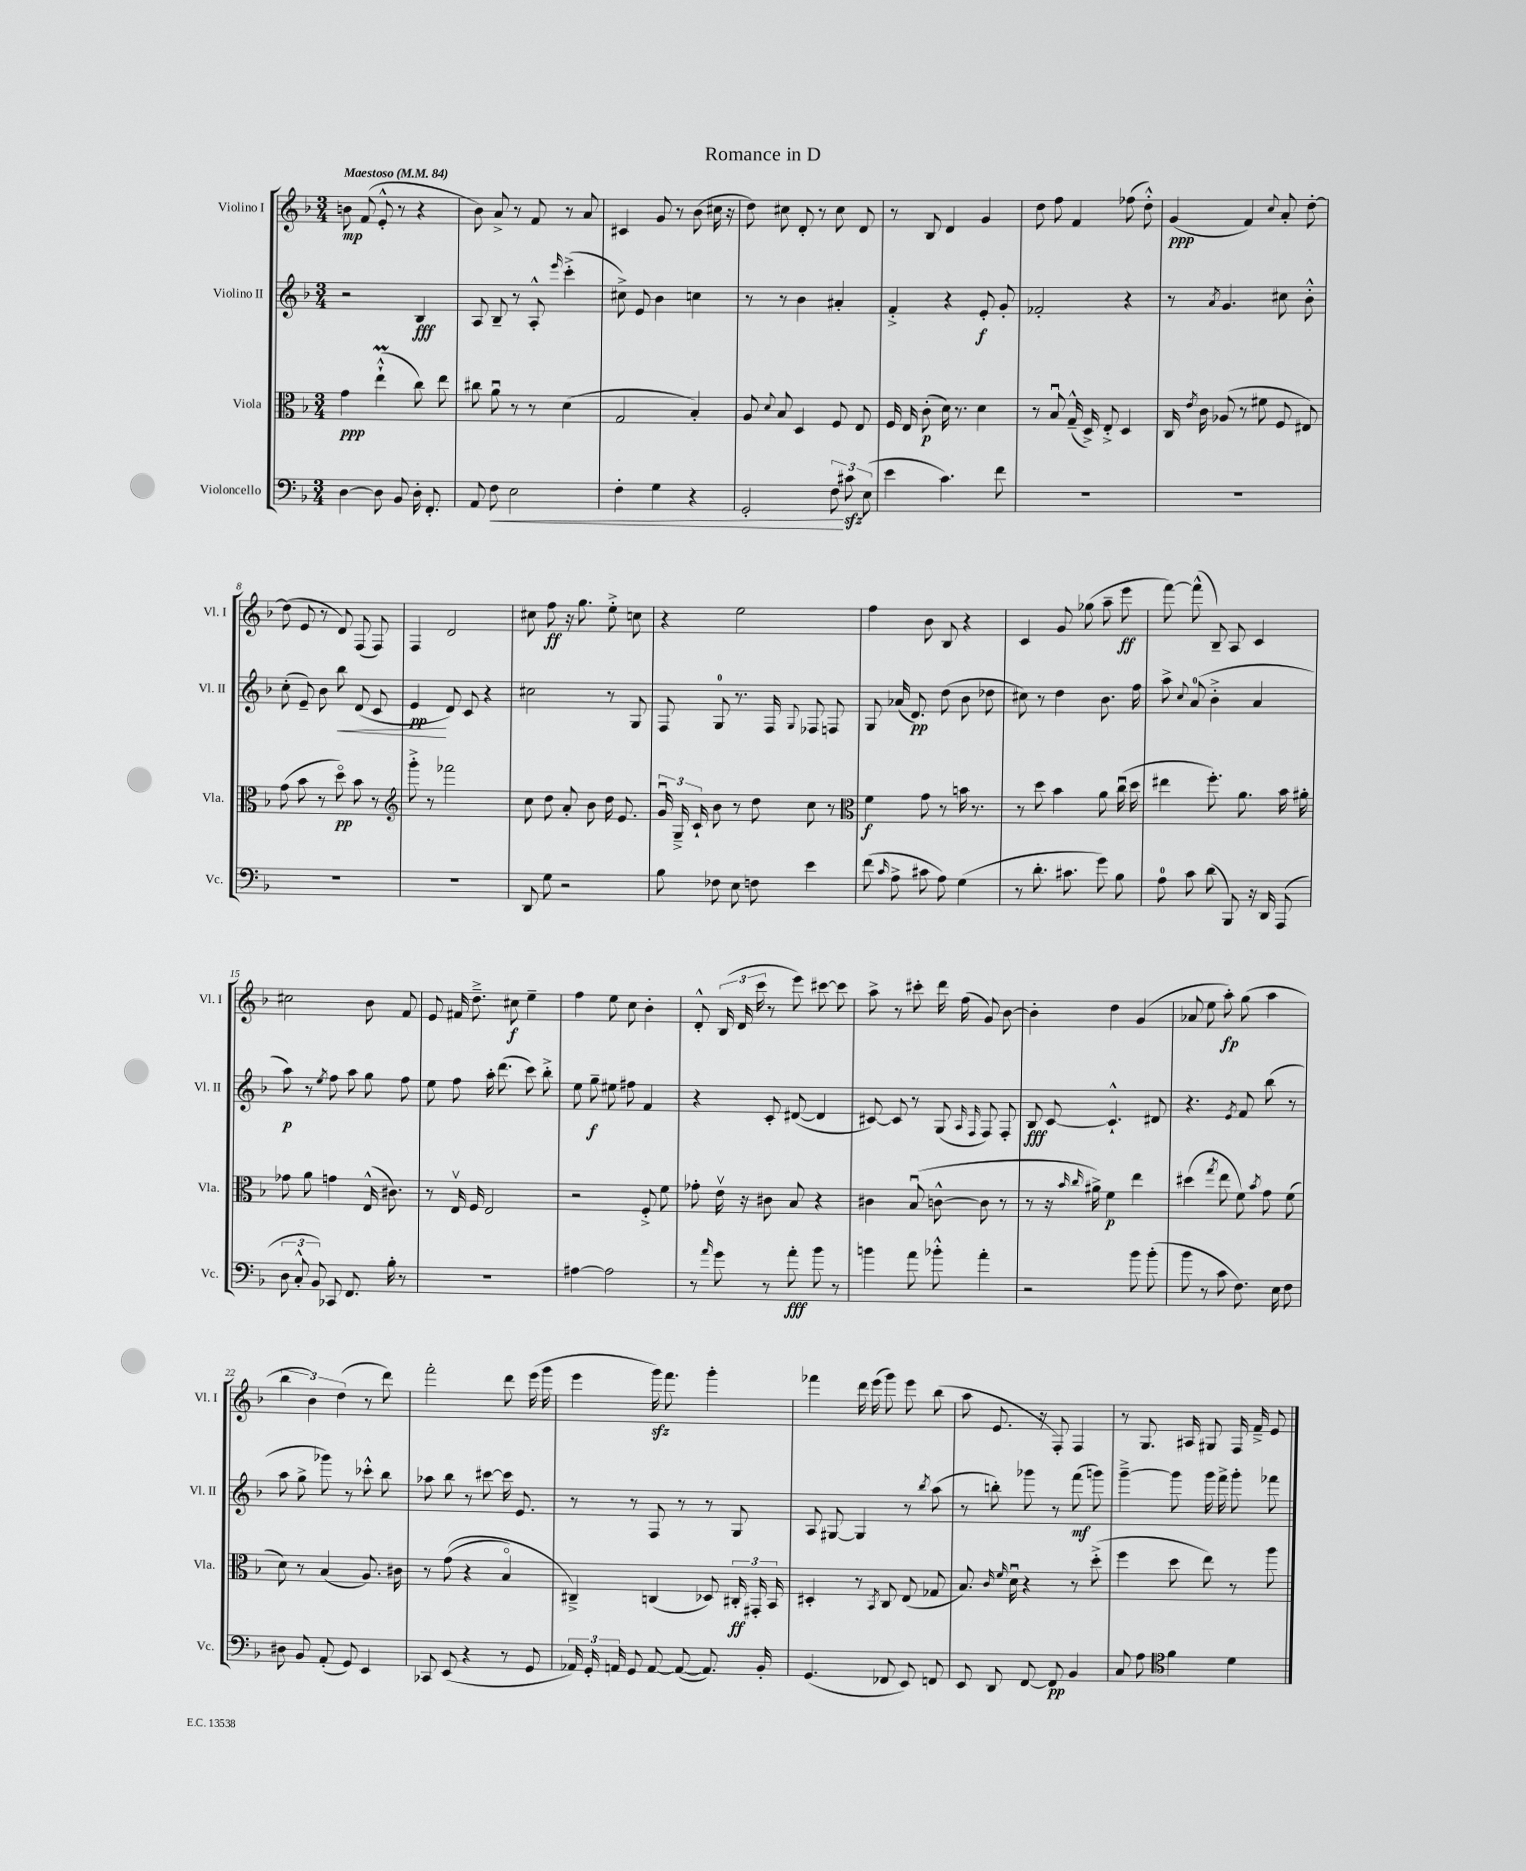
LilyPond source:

\header { title = "Romance in D" }
<<
\new StaffGroup <<
\new Staff = "s0" \with { instrumentName = "Violino I" shortInstrumentName = "Vl. I" } {
    \clef treble \key f \major \numericTimeSignature \time 3/4 \tempo "Maestoso" 4 = 84
    \autoBeamOff b'8\mp f'8( e'8-.-^ r8 r4 |
    bes'8) a'8-> r8 f'8 r8 a'8 |
    cis'4 g'8 r8 bes'8( cis''16 r16 |
    d''8) cis''8 d'8-. r8 cis''8 d'8 |
    r8 bes8 d'4 g'4 |
    d''8 f''8 f'4 fes''8( d''8-.-^) |
    g'4\ppp( f'4) \appoggiatura { c''8 } a'8-. d''8~-. |
    d''8( e'8 r8 d'8) f8( f8) |
    f4 d'2 |
    cis''8 f''8\ff r16 g''8. e''8-.-> c''8 |
    r4 e''2 |
    f''4 bes'8 bes8 r4 |
    c'4 g'8 ges''8( a''8-- e'''8\ff |
    f'''8~) f'''8-^( bes8--) a8 c'4 |
    cis''2 bes'8 f'8 |
    e'8 fis'16 d''8.---> cis''8\f e''4-- |
    f''4 e''8 c''8 bes'4-. |
    d'8-.-^ \tuplet 3/2 { bes16( d'16 c'''16 } r8 e'''8) cis'''8~ cis'''8 |
    a''8-> r8 cis'''8-. d'''16 f''16( g'8) bes'8~ |
    bes'4-. d''4 g'4( |
    aes'8 e''8 a''8-.\fp) g''8( a''4 |
    \tuplet 3/2 { bes''4 bes'4) d''4( } r8 d'''8) |
    f'''2-. d'''8 e'''16( g'''16 |
    e'''4 g'''16\sfz) f'''8. g'''4-. |
    fes'''4 d'''16 e'''16( g'''8) e'''8 bes''8( |
    a''8 e'8. r16 f8-.) f4 |
    r8 g8. ais16 gis8 f16 f'16---> e'8 \bar "|." |
}
\new Staff = "s1" \with { instrumentName = "Violino II" shortInstrumentName = "Vl. II" } {
    \clef treble \key f \major \numericTimeSignature \time 3/4
    \autoBeamOff r2 bes4\fff |
    a8 bes8-- r8 a8-.-^ \grace { e'''16 } c'''4-.->( |
    cis''8->) e'8 bes'4 c''4 |
    r8 r8 bes'4 ais'4-. |
    f'4-.-> r4 e'8-.\f g'8-. |
    fes'2-. r4 |
    r8 \acciaccatura { a'8 } g'4. cis''8 bes'8-.-^ |
    c''8-.( e'8--) bes'8 bes''8\< d'8( c'8 |
    e'4\pp\! d'8) c'8 r4 |
    cis''2 r8 g8 |
    f8 g8-0 r8. f16 \appoggiatura { g8 } fes8 f8 |
    g8 aes'16( d'8.\pp) d''8( bes'8 des''8 |
    cis''8) r8 d''4 bes'8. f''16 |
    a''8-> \appoggiatura { c''8 } a'8-0( bes'4-.-> a'4 |
    a''8\p) r8 \acciaccatura { e''8 } f''8 a''8 g''8 f''8 |
    e''8 f''8 a''16-. d'''8.( c'''8) bes''8-.-> |
    e''8 g''8--\f eis''8 fis''8 f'4 |
    r4 c'8-. dis'8~( dis'4 |
    cis'8~) cis'8 r8 g8( \grace { a16 f16 } f8) f8-. |
    bes8\fff c'8~ c'4.-!-^ dis'8 |
    r4. \acciaccatura { e'8 } f'8 bes''8( r8 |
    a''8 g''8-> ges'''8) r8 ces'''8-.-^ bes''8 |
    aes''8 bes''8 r8 cis'''8~ cis'''16 e'8. |
    r8 r8 f8 r8 r8 g8 |
    a8 gis8~ gis4 r8 \acciaccatura { bes''8 } a''8( |
    r8 b''8-.) ges'''8 r8 f'''8\mf( g'''8) |
    g'''4~---> g'''8 g'''16 f'''16-> g'''8-. fes'''8 \bar "|." |
}
\new Staff = "s2" \with { instrumentName = "Viola" shortInstrumentName = "Vla." } {
    \clef alto \key f \major \numericTimeSignature \time 3/4
    \autoBeamOff g'4\ppp e''4-!-^\prall( c''8) e''8 |
    cis''8 a'8\downbow r8 r8 d'4( |
    g2 bes4-.) |
    a8 \appoggiatura { d'8 } bes8 d4 f8 e8 |
    f16 e16 c'8-.\p( d'16) r8. d'4 |
    r8 bes8\downbow g16---^( d16->) e8-.-> d4 |
    c16 \acciaccatura { e'8 } c'16 aes8( r8 fis'8 f8 eis8) |
    g'8( bes'8 r8 d''8\flageolet\pp) bes'8 r8 |
    \clef treble g'''8-.-> r8 fes'''2 |
    c''8 d''8 a'8-. bes'8 d''16 e'8. |
    \tuplet 3/2 { g'16\downbow g16---> c'16-! } bes'8 r8 d''8 c''8 r8 |
    \clef alto f'4\f g'8 r8 b'16 r8. |
    r8 d''8 bes'4 a'8 c''16\downbow( d''16 |
    eis''4 f''8.-.) a'8. bes'16 ais'16-. |
    ges'8 a'8 g'4 e16-^( cis'8.) |
    r8 e16\upbow f16 e2 |
    r2 f8-.-> f'8 |
    ges'8-. e'16\upbow r16 cis'8 bes8 r4 |
    cis'4 bes8\downbow( c'8~-^ c'8 r8 |
    r8 r16 \grace { bes'16 c''16 } ais'16->) f'4\p e''4 |
    dis''4( \acciaccatura { g''8 } e''8 f'8) \acciaccatura { bes'8 } g'8 f'8( |
    d'8) r8 bes4( a8.) cis'16 |
    r8 g'8(\( r4 bes4\flageolet) |
    cis4--->\) c4( des8) \tuplet 3/2 { cis16-.\ff gis,16-. bes,16 } |
    dis4-. r8 \acciaccatura { bes,8 } c8 e8( ges8 |
    bes8.) \grace { c'16 f'16 } d'16\downbow r4 r8 d''8-.->( |
    f''4 d''8 e''8) r8 a''8 \bar "|." |
}
\new Staff = "s3" \with { instrumentName = "Violoncello" shortInstrumentName = "Vc." } {
    \clef bass \key f \major \numericTimeSignature \time 3/4
    \autoBeamOff d4~ d8 bes,8 d16-. f,8.-. |
    a,8 f8\< e2 |
    f4-. g4 r4 |
    g,2-. \tuplet 3/2 { f8\! cis'8\sfz e8( } |
    e'4 c'4.) f'8 |
    R2. |
    R2. |
    R2. |
    R2. |
    d,8 g8 r2 |
    bes8 fes8 e8 f8 e'4 |
    f'8( \grace { c'16 } a8-> cis'8 a8) g4( |
    r8 d'8.-. cis'8. g'8) bes8 |
    a8-0 c'8 d'8( bes,,8) r16 d,16 a,,8( |
    \tuplet 3/2 { d8 c8-.-^ bes,8) } ces,8 f,8. bes16-. r8 |
    R2. |
    ais4~ ais2 |
    r8 \grace { a'16 } g'8 r8 a'8-.\fff bes'8 r8 |
    b'4 a'8 bes'8-.-^ a'4-. |
    r2 bes'8 bes'8-.( |
    bes'8 r8 c'8 f8.) e16 f8 |
    dis8 bes,8 a,8-.( g,8) e,4 |
    ces,8 e,8( r4 r8 g,8 |
    \tuplet 3/2 { aes,16) g,16-. a,16 } g,8 a,8~ a,8~( a,8.) bes,16-. |
    g,4.( fes,8 e,8) f,8 |
    e,8 d,8 f,8~ f,8\pp bes,4 |
    c8 a8 \clef tenor f'4 d'4 \bar "|." |
}
>>
>>
